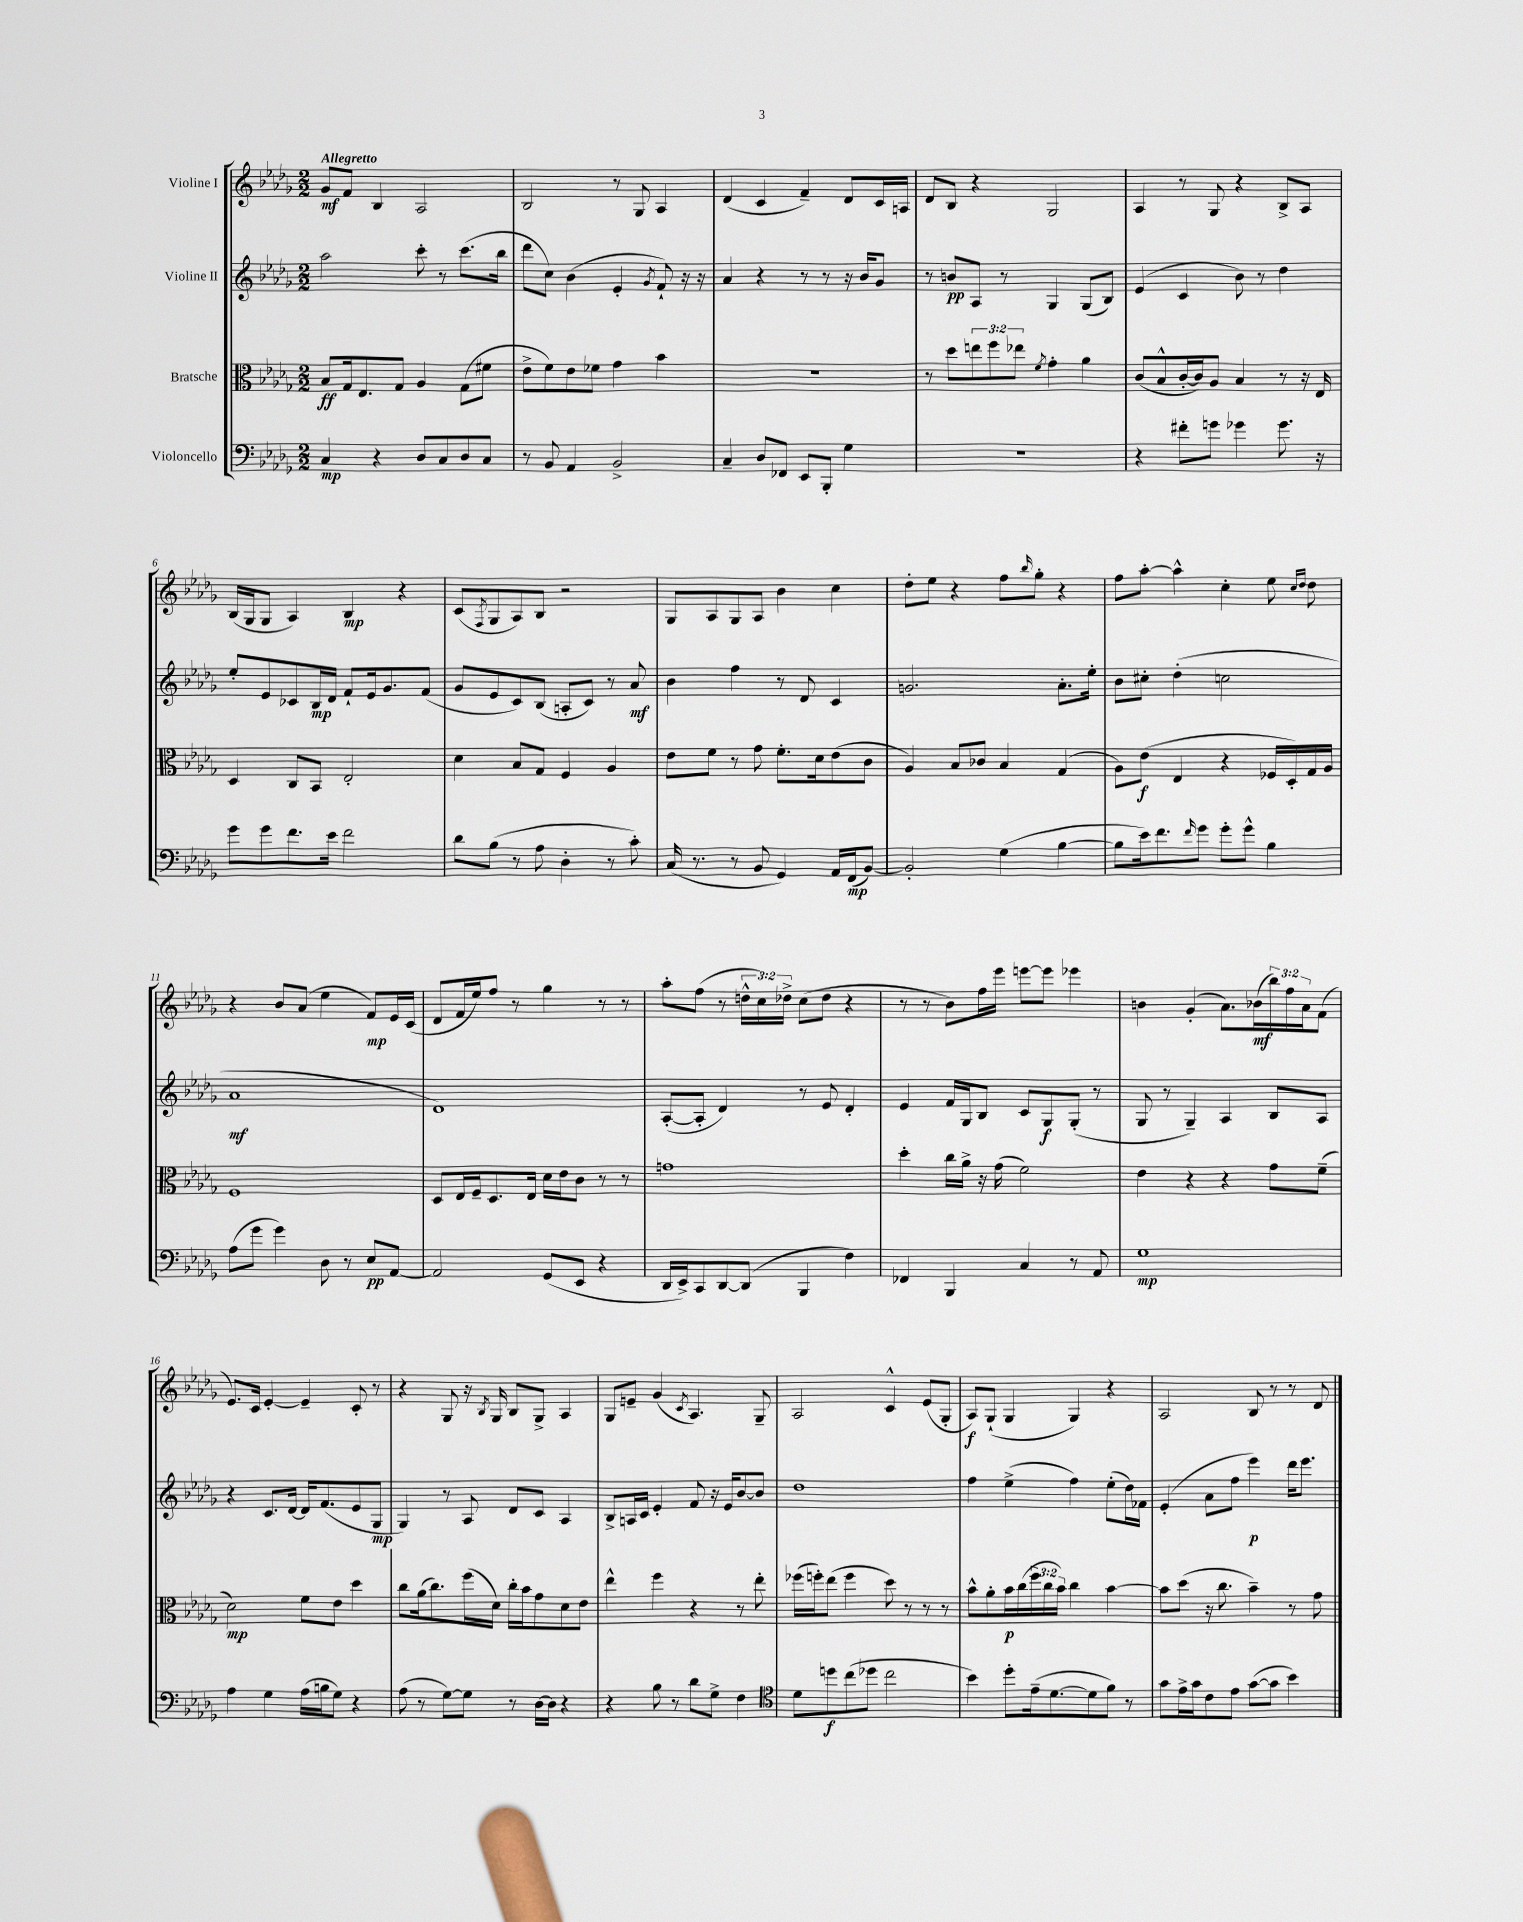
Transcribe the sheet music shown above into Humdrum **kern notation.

**kern	**kern	**kern	**kern
*staff4	*staff3	*staff2	*staff1
*clefF4	*clefC3	*clefG2	*clefG2
*k[b-e-a-d-g-]	*k[b-e-a-d-g-]	*k[b-e-a-d-g-]	*k[b-e-a-d-g-]
*M2/2	*M2/2	*M2/2	*M2/2
4C	8B-	2aa-	8g-
.	16G-	.	8f
.	8.E-	.	.
4r	.	.	4B-
.	8G-	.	.
8D-	4A-	8ccc'	2A-
8C	.	8r	.
8D-	(8G-	(8.ccc	.
8C	8f#	.	.
.	.	16bb-	.
=	=	=	=
8r	8e-^	8ddd-	2B-
8BB-	8f)	8cc)	.
4AA-	8e-	(4b-	.
.	8f-	.	.
2BB-^	4g-	4e-'	8r
.	.	.	8G-
.	.	8qg-	.
.	4b-	8f`)	4A-
.	.	16r	.
.	.	16r	.
=	=	=	=
4C~	1r	4a-	(4d-
8D-	.	4r	4c
8FF-	.	.	.
8EE-	.	8r	4f~)
8BBB-'	.	8r	.
4G-	.	16r	8d-
.	.	16b-	.
.	.	8g-	16c
.	.	.	16A
=	=	=	=
1r	8r	8r	8d-
.	8dd-	8b	8B-
.	12ee	8A-	4r
.	12ff	.	.
.	.	8r	.
.	12ee-	.	.
.	8qf	.	.
.	4g-'	4G-	2G-
.	4a-	(8G-	.
.	.	8B-)	.
=	=	=	=
4r	(8c	(4e-	4A-
.	8B-^^	.	.
8f#'	[16c'	4c	8r
.	16c])	.	.
8g	8A-	.	8G-
4g-	4B-	8b-)	4r
.	.	8r	.
8.g-	8r	4dd-	8B-^
.	16r	.	8A-
16r	16E-	.	.
=	=	=	=
8g-	4D-	8ee-'	(16B-
.	.	.	16G-
8g-	.	8e-	8G-
8.f	8C	8c-	4A-)
.	8BB-	16B-	.
16e-	.	16d-	.
2f	2E-'	8f`	4B-
.	.	16e-	.
.	.	8.g-	.
.	.	.	4r
.	.	(8f	.
=	=	=	=
8d-	4d-	8g-	(8c
.	.	.	8qF
(8B-	.	8e-	8G-
8r	8B-	8c)	8A-)
8A-	8G-	(8B-	8B-
4D-'	4F	8A'	2r
.	.	8c)	.
8r	4A-	8r	.
8c')	.	8a-	.
=	=	=	=
(16C	8e-	4b-	8G-
8.r	.	.	.
.	8f	.	8A-
8r	8r	4ff	8G-
8BB-	8g-	.	8A-
4GG-)	8.f'	8r	4b-
.	.	8d-	.
.	16d-	.	.
16AA-	(8e-	4c	4cc
(16FF	.	.	.
[8BB-)	8c	.	.
=	=	=	=
2BB-']	4A-)	2.g	8dd-'
.	.	.	8ee-
.	8B-	.	4r
.	8c-	.	.
(4G-	4B-	.	8ff
.	.	.	16qqbb-
.	.	.	8gg-'
[4B-	(4G-	8.a-'	4r
.	.	16ee-'	.
=	=	=	=
8B-]	8A-)	8b-	8ff
16e-)	(8e-	8cc#'	[8aa-'
8.f	.	.	.
.	4E-	(4dd-'	4aa-^^]
16qqf	.	.	.
8g-	.	.	.
8g-'	4r	2cc	4cc'
8g-^^	.	.	.
4B-	16F-	.	8ee-
.	16D-')	.	.
.	.	.	16qqcc
.	.	.	16qqdd-
.	16G-	.	8dd-
.	16A-	.	.
=	=	=	=
(8A-	1F	1a-	4r
8g-	.	.	.
4g-)	.	.	8b-
.	.	.	(8a-
8D-	.	.	4ee-
8r	.	.	.
8E-	.	.	8f)
[8AA-	.	.	16e-
.	.	.	(16c
=	=	=	=
2AA-]	8D-	1d-)	8d-
.	16E-	.	16f
.	16F~	.	16ee-)
.	8.D-	.	8ff
.	.	.	8r
.	16E-	.	.
(8GG-	16d-	.	4gg-
.	16e-	.	.
8EE-	8c	.	.
4r	8r	.	8r
.	8r	.	8r
=	=	=	=
16DD-	1g	([8A-'	8aa-'
16EE-^)	.	.	.
8CC	.	8A-']	(8ff
[8DD-	.	4d-)	8r
(8DD-]	.	.	24dd^^
.	.	.	24cc)
.	.	.	24dd-^
4BBB-	.	8r	(8cc
.	.	8e-	8dd-
4F)	.	4d-'	4r
=	=	=	=
4FF-	4dd-'	4e-	8r
.	.	.	8r
4BBB-	16cc	16f	8b-)
.	16a-^	16G-	.
.	16r	8B-	16ff
.	(16g-	.	16eee-
4C	2f)	8c	[8eee
.	.	8G-	8eee]
8r	.	(8G-'	4eee-
8AA-	.	8r	.
=	=	=	=
1G-	4e-	8G-	4b
.	.	8r	.
.	4r	4G-~)	(4g-'
.	4r	4A-	8.a-)
.	.	.	(16b-
.	8g-	8B-	24bb-)
.	.	.	24ff
.	.	.	24a-
.	(8f~	8A-	(8f
=	=	=	=
4A-	2d-)	4r	8.e-)
.	.	.	16c
4G-	.	8.c	[4e-'
.	.	[16d-	.
(16A-	8f	16d-]	4e-~]
16B	.	(8.f	.
8G-)	8e-	.	.
4r	4dd-	8e-	8c'
.	.	8G-	8r
=	=	=	=
(8A-	8cc	4G-)	4r
8r	(16a-	.	.
.	8.cc)	.	.
[8G-)	.	8r	8G-
8G-]	(16ff	8A-	16r
.	.	.	8qB-
.	16d-)	.	16G-
8r	16cc'	8d-	8B-
.	16b-	.	.
[16D-	8g-	8c	8G-^
16D-]	.	.	.
4r	8d-	4A-	4A-
.	8e-	.	.
=	=	=	=
4r	4ee-^^	8B-^	8G-
.	.	16A	8e~
.	.	16c	.
8B-	4ff	4e-'	(4g-
8r	.	.	.
.	.	.	8qc
8d-	4r	8f	4.A-)
8G-^	.	16r	.
.	.	16e-	.
4F	8r	[8b-	.
.	8ee-'	8b-]	8G-~
=	=	=	=
*clefC4	*	*	*
8d-	(16ff-	1dd-	2A-
.	16ff')	.	.
8dd	(8ee-	.	.
(8cc	4ff	.	.
8dd-	.	.	.
2cc	8dd-)	.	4c^^
.	8r	.	.
.	8r	.	(8e-
.	8r	.	8G-'
=	=	=	=
4b-)	8b-^^	4ff	8A-)
.	8a-'	.	(8G-`
8dd-'	16b-	(4ee-^	4G-
.	(16cc	.	.
(16e-~	24ff	.	.
.	24cc	.	.
[8.d-	.	.	.
.	24b-)	.	.
.	4cc	4ff)	4G-)
8d-]	.	.	.
8f)	[4b-	(8ee-'	4r
8r	.	16dd-)	.
.	.	16f-	.
=	=	=	=
8g-	8b-]	(4e-'	2A-
16e-^	(8dd-	.	.
16g-	.	.	.
8c	16r	8a-	.
.	8.cc	.	.
8e-	.	8ff	.
([8g-	4b-~)	4eee-)	8B-
8g-]	.	.	8r
4b-)	8r	16ddd-	8r
.	.	8.eee-	.
.	8g-	.	8d-
==	==	==	==
*-	*-	*-	*-
